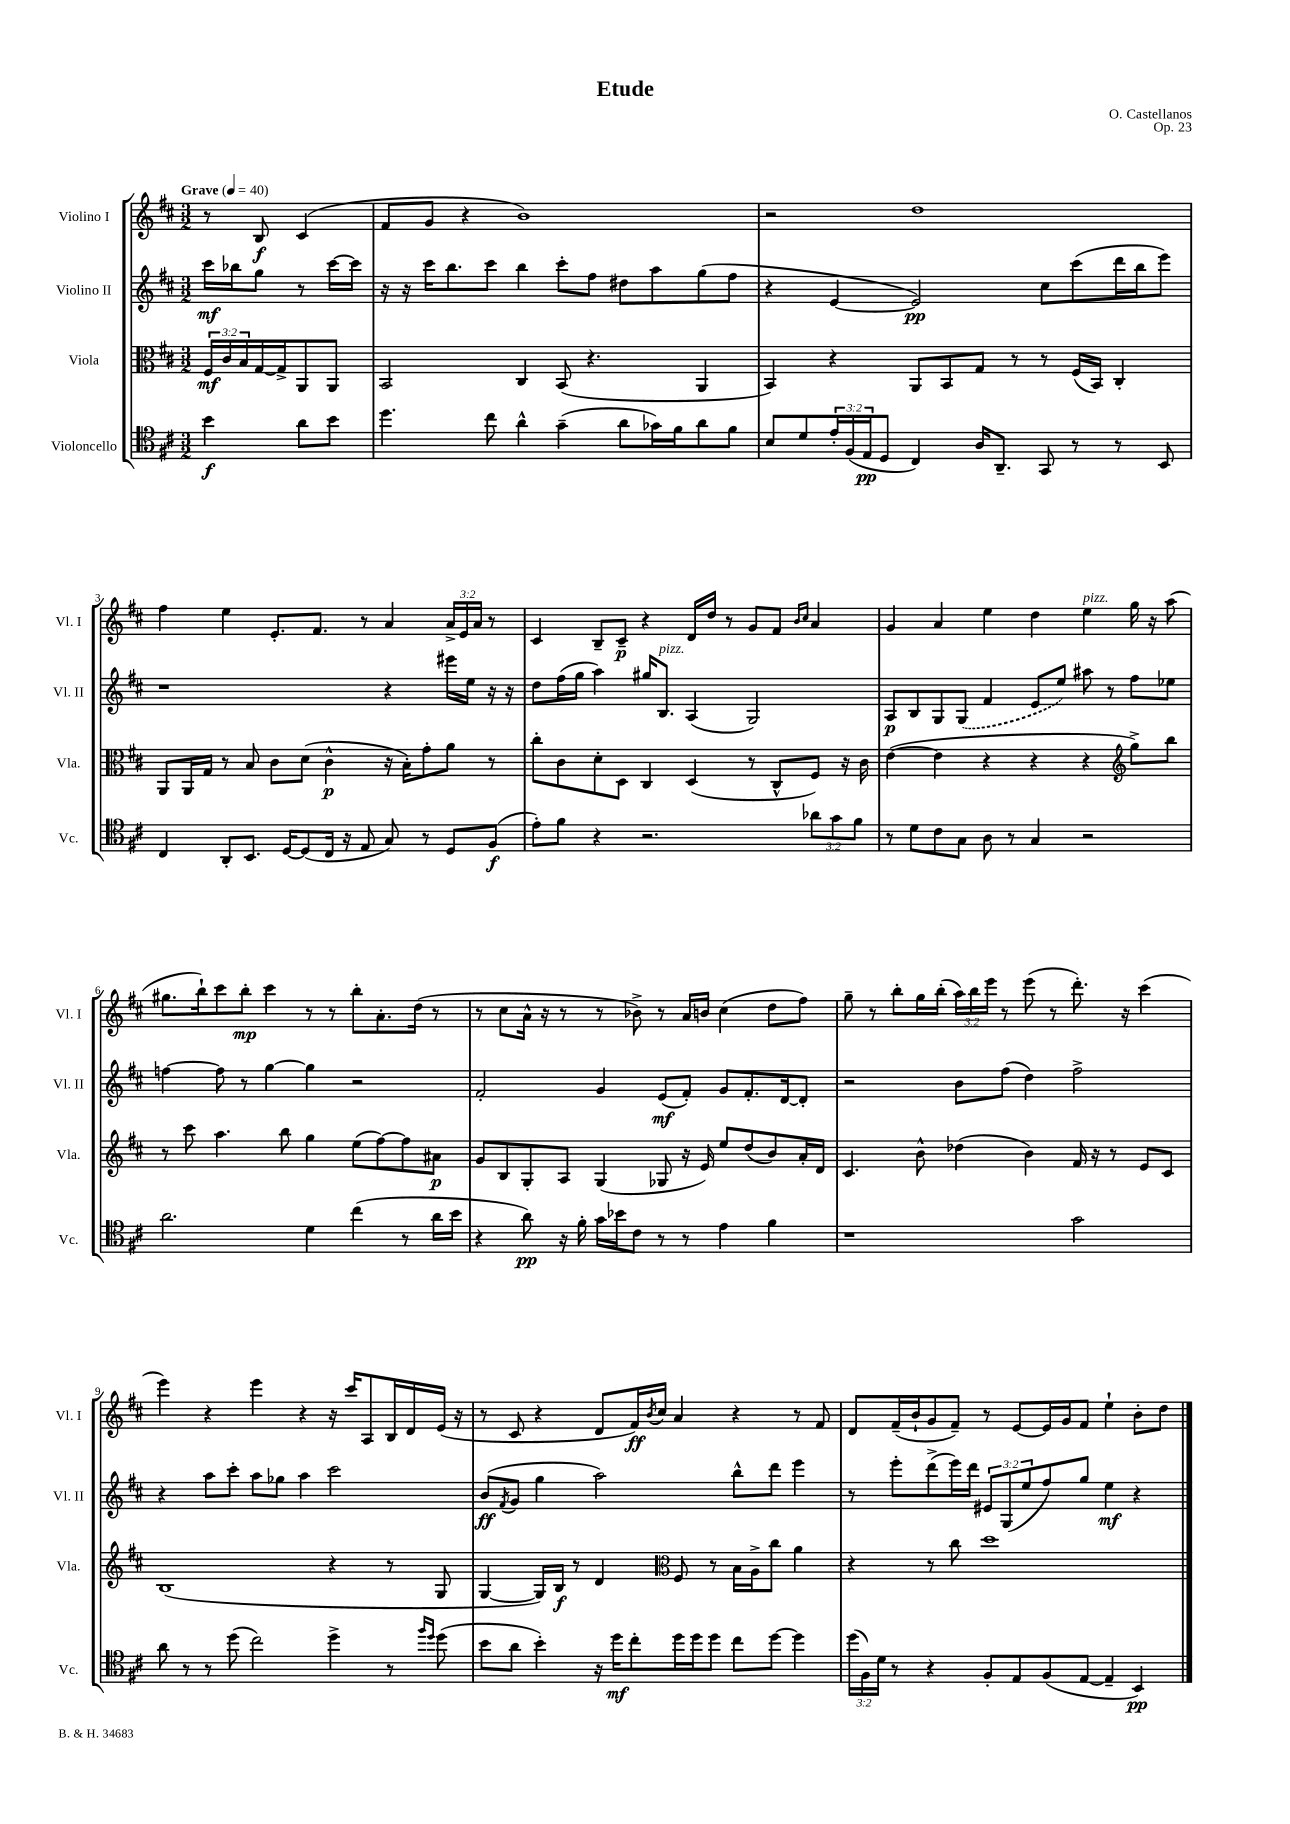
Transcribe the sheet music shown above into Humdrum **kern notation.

**kern	**kern	**kern	**kern
*staff4	*staff3	*staff2	*staff1
*clefC4	*clefC3	*clefG2	*clefG2
*k[f#c#]	*k[f#c#]	*k[f#c#]	*k[f#c#]
*M3/2	*M3/2	*M3/2	*M3/2
*MM40	*MM40	*MM40	*MM40
4b\	24F#/LL	16ccc#\LL	8r
.	24c#/	.	.
.	.	16bb-\J	.
.	24B/	.	.
.	[16G/	8gg\J	8B/
.	16G^/]J	.	.
8a\L	8AA/	8r	(4c#/
8b\J	8AA/J	[16ccc#\LL	.
.	.	16ccc#\]JJ	.
=	=	=	=
4.dd\	2BB/	16r	8f#/L
.	.	16r	.
.	.	16ccc#\LK	8g/J
.	.	8.bb\	.
.	.	.	4r
8cc#\	.	8ccc#\J	.
4a^^\	4C#/	4bb\	1b)
(4g~\	(8BB/	8ccc#'\L	.
.	4.r	8ff#\J	.
8a\L	.	8dd#\L	.
16g-\L)	.	8aa\	.
16f#\J	.	.	.
8a\	4AA/	(8gg\	.
8f#\J	.	8ff#\J	.
=	=	=	=
8B/L	4BB/)	4r	2r
8d/	.	.	.
24e'/L	4r	[4e/	.
(24F#/	.	.	.
24E/J	.	.	.
8D/J	.	.	.
4C#/)	8AA/L	2e/])	1dd
.	8BB/	.	.
16A/LK	8G/J	.	.
8.AA~/J	.	.	.
.	8r	.	.
8GG/	8r	8cc#\L	.
8r	(16F#/LL	(8ccc#\	.
.	16BB/JJ)	.	.
8r	4C#'/	16ddd\L	.
.	.	16bb\J	.
8BB/	.	8eee\J)	.
=	=	=	=
4C#/	8AA/L	1r	4ff#\
.	16AA/L	.	.
.	16G/JJ	.	.
8AA'/L	8r	.	4ee\
8.BB/J	8B/	.	.
.	8c#\L	.	8.e'/L
[16D/LK	.	.	.
(8D/]	(8d\J	.	.
.	.	.	8.f#/J
16C#/Jk	4c#^^\	.	.
16r	.	.	.
8E/	.	.	8r
8G/)	16r	4r	4a/
.	16B'\LK)	.	.
8r	8g'\	.	.
8D/L	8a\J	16eee#\LL	24a^/LL
.	.	.	24e/
.	.	16ee\JJ	.
.	.	.	24a/JJ
(8F#/J	8r	16r	8r
.	.	16r	.
=	=	=	=
8e'\L)	8cc#'\L	8dd\L	4c#/
8f#\J	8c#\	(16ff#\L	.
.	.	16gg\JJ	.
4r	8d'\	4aa\)	8B~/L
.	8D\J	.	8c#~/J
2.r	4C#/	16gg#/LK	4r
.	.	8.B/J	.
.	(4D/	(4A/	16d/LL
.	.	.	16dd/JJ
.	.	.	8r
.	8r	2G/)	8g/L
.	8C#^^/L	.	8f#/J
.	.	.	16qqb/LL
.	.	.	16qqcc#/JJ
12a-\L	8F#/J)	.	4a/
12g\	.	.	.
.	16r	.	.
12f#\J	.	.	.
.	16c#\	.	.
=	=	=	=
8r	([4e\	8A/L	4g/
8d\L	.	8B/	.
8c#\	4e\]	8G/	4a/
8G\J	.	(8G/J	.
8A\	4r	4f#/	4ee\
8r	.	.	.
4G/	4r	8e/L	4dd\
.	.	8ee/J)	.
2r	4r	8aa#\	4ee\
.	.	8r	.
*	*clefG2	*	*
.	8gg^\L)	8ff#\L	16gg\
.	.	.	16r
.	8bb\J	8ee-\J	(8aa\
=	=	=	=
2.a\	8r	[4ff\	8.gg#\L
.	8ccc#\	.	.
.	.	.	16bb`\k)
.	4.aa\	8ff\]	8ccc#\
.	.	8r	8bb'\J
.	.	[4gg\	4ccc#\
.	8bb\	.	.
4d\	4gg\	4gg\]	8r
.	.	.	8r
(4cc#\	(8ee\L	2r	8bb'\L
.	[8ff#\)	.	8.a'\
8r	8ff#\]	.	.
.	.	.	(16dd\Jk
16a\LL	8a#\J	.	8r
16b\JJ	.	.	.
=	=	=	=
4r	8g/L	2f#'/	8r
.	8B/	.	8cc#\L
8a\)	8G'/	.	16a^^\Jk
.	.	.	16r
16r	8A/J	.	8r
16f#'\	.	.	.
16g\LL	(4G/	4g/	8r
16b-\J	.	.	.
8c#\J	.	.	8b-^\)
8r	8G-/	(8e/L	8r
8r	16r	8f#'/J)	16a/LL
.	16e/)	.	16b/JJ
4e\	8ee/L	8g/L	(4cc#\
.	(8dd/	8.f#'/	.
4f#\	8b/)	.	8dd\L
.	.	[16d/k	.
.	16a'/L	8d'/]J	8ff#\J)
.	16d/JJ	.	.
=	=	=	=
1r	4.c#/	2r	8gg~\
.	.	.	8r
.	.	.	8bb'\L
.	8b^^\	.	16gg\L
.	.	.	(16bb'\JJ
.	(4dd-\	8b\L	24aa\LL)
.	.	.	24bb\
.	.	.	24eee\JJ
.	.	(8ff#\J	8r
.	4b\)	4dd\)	(8eee\
.	.	.	8r
2g\	16f#/	2ff#^\	8.ddd'\)
.	16r	.	.
.	8r	.	.
.	.	.	16r
.	8e/L	.	(4ccc#\
.	8c#/J	.	.
=	=	=	=
8a\	(1B	4r	4eee\)
8r	.	.	.
8r	.	8aa\L	4r
(8dd\	.	8ccc#'\J	.
2cc#\)	.	8aa\L	4eee\
.	.	8gg-\J	.
.	.	4aa\	4r
4dd^\	4r	2ccc#\	16r
.	.	.	16ccc#/LK
.	.	.	8A/
8r	8r	.	16B/L
.	.	.	16d/
16qqff#/LL	.	.	.
16qqdd/JJ	.	.	.
(8dd\	8G/	.	(16e/JJ
.	.	.	16r
=	=	=	=
8b\L	[4G/	(8b/L	8r
.	.	8qf#/	.
8a\J	.	8g/J	8c#/
4b'\)	16G/]LL)	4gg\	4r
.	16B/JJ	.	.
.	8r	.	.
16r	4d/	2aa\)	8d/L
16dd\LK	.	.	.
8cc#'\	.	.	16f#/L)
.	.	.	8qb/
.	.	.	16cc#/JJ
*	*clefC3	*	*
16dd\L	8F#/	.	4a/
16dd\J	.	.	.
8dd\J	8r	.	.
8cc#\L	16B\LL	8bb^^\L	4r
.	16A^\J	.	.
[8dd\J	8cc#\J	8ddd\J	.
4dd\]	4a\	4eee\	8r
.	.	.	8f#/
=	=	=	=
(24dd\LL	4r	8r	8d/L
24F#\)	.	.	.
24d\JJ	.	.	.
8r	.	8eee'\L	(16f#~/L
.	.	.	16b`/J
4r	8r	(8ddd^\	8g/
.	8cc#\	16eee\L)	8f#~/J)
.	.	16ddd\JJ	.
8F#'/L	1dd	12e#/L	8r
.	.	(12G/	.
8E/	.	.	[8e/L
.	.	12ee/	.
(8F#/	.	8ff#/)	16e/]L
.	.	.	16g/J
[8E/J	.	8gg/J	8f#/J
4E~/]	.	4ee\	4ee`\
4BB/)	.	4r	8b'\L
.	.	.	8dd\J
==	==	==	==
*-	*-	*-	*-
